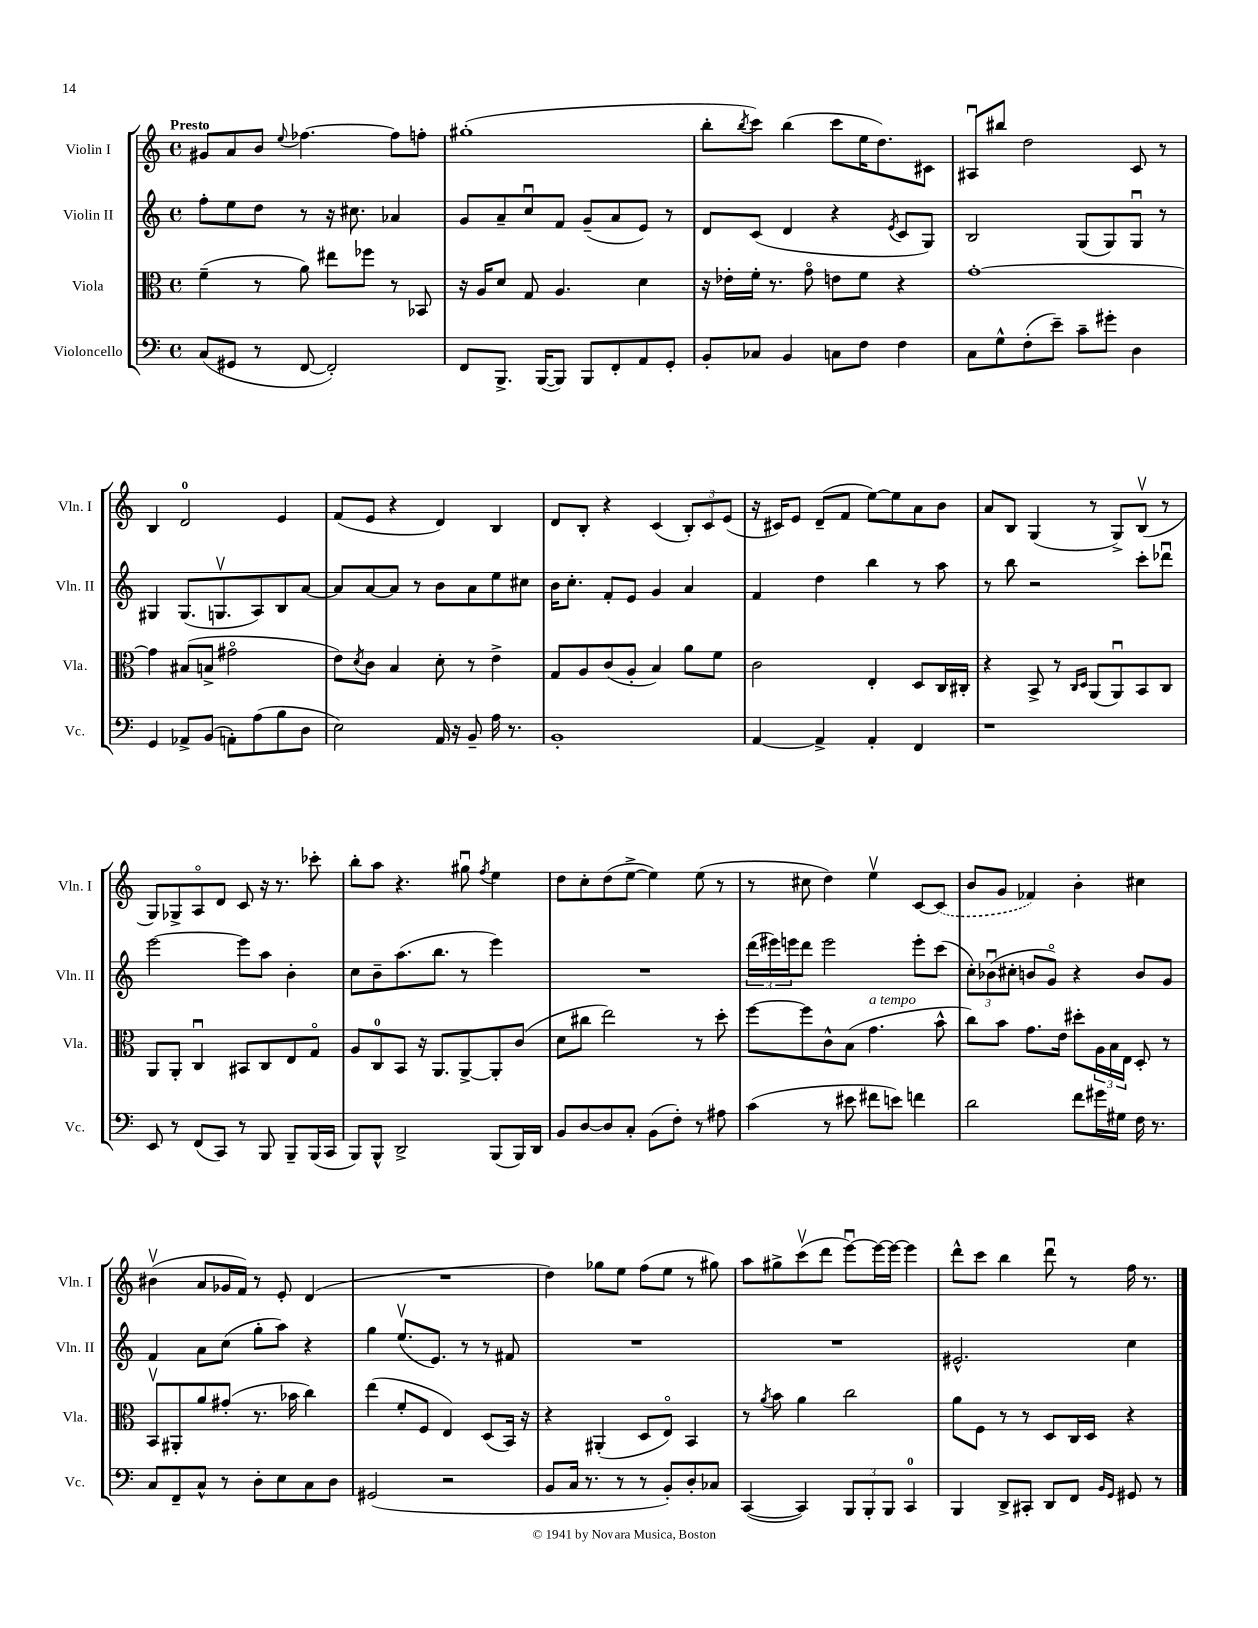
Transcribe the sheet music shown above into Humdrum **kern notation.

**kern	**kern	**kern	**kern
*staff4	*staff3	*staff2	*staff1
*clefF4	*clefC3	*clefG2	*clefG2
*k[]	*k[]	*k[]	*k[]
*M4/4	*M4/4	*M4/4	*M4/4
*met(c)	*met(c)	*met(c)	*met(c)
(8C/L	(4f~\	8ff'\L	8g#/L
8GG#/J	.	8ee\	8a/
8r	8r	8dd\J	8b/J
.	.	.	8qqee/
[8FF/	8a\)	8r	[4.ff-\
2FF'/])	8ee#\L	16r	.
.	.	8.cc#\	.
.	8ff-\J	.	.
.	8r	4a-/	8ff-\]L
.	8BB-/	.	8ff'\J
=	=	=	=
8FF/L	16r	8g/L	(1gg#'
.	16A/LK	.	.
8.BBB^/J	8d/J	8a~/	.
.	8G/	8ccu/	.
([16BBB/LK	.	.	.
8BBB/]J)	4.A/	8f/J	.
8BBB/L	.	(8g~/L	.
8FF'/	.	8a/	.
8AA/	4d\	8e/J)	.
8GG'/J	.	8r	.
=	=	=	=
8BB'/L	16r	8d/L	8bb'\L
.	16e-'\LL	.	.
.	.	.	8qbb/
8C-/J	16f'\JJ	(8c/J	8ccc\J)
.	8.r	.	.
4BB/	.	4d/	(4bb\
.	8go\	.	.
8C\L	8e\L	4r	8ccc\L
8F\J	8f\J	.	16ee\K
.	.	.	8.dd\)
.	.	8qe/	.
4F\	4r	8c/L	.
.	.	8G/J)	8c#\J
=	=	=	=
8C\L	[1g'	2B/	8A#u/L
8G^^\	.	.	8bb#/J
(8F'\	.	.	2dd\
8e~\J)	.	.	.
8c~\L	.	(8G/L	.
8g#'\J	.	8G/)	.
4D\	.	8Gu/J	8c/
.	.	8r	8r
=	=	=	=
4GG/	4g\]	4G#/	4B/
8AA-^/L	(8B#/L	(8.G#/L	2d/
(8BB/J	8B^/J	.	.
.	.	8.Gv/	.
8AA'\L)	2g#o\	.	.
(8A\	.	8A/)	.
8B\	.	8B/	4e/
8D\J	.	[8a/J	.
=	=	=	=
2E\)	8e\L)	8a/]L	(8f/L
.	8qd/	.	.
.	8c\J	[8a/	8e/J
.	4B/	8a/]J	4r
.	.	8r	.
16AA/	8d'\	8b\L	4d/)
16r	.	.	.
8BB~/	8r	8a\	.
16A\	4e^\	8ee\	4B/
8.r	.	.	.
.	.	8cc#\J	.
=	=	=	=
1BB'	8G/L	16b\LK	8d/L
.	.	8.cc'\J	.
.	8A/	.	8B'/J
.	(8c/	8f'/L	4r
.	8A'/J	8e/J	.
.	4B/)	4g/	(4c/
.	8a\L	4a/	12B'/L)
.	.	.	12c/
.	8f\J	.	.
.	.	.	(12e/J
=	=	=	=
[4AA/	2c\	4f/	16r
.	.	.	16c#/LK)
.	.	.	8e/J
4AA^/]	.	4dd\	(8d~/L
.	.	.	8f/J
4AA'/	4E'/	4bb\	[8ee\L)
.	.	.	8ee\]
4FF/	8D/L	8r	8a\
.	16C/L	8aa\	8b\J
.	16C#'/JJ	.	.
=	=	=	=
1r	4r	8r	8a/L
.	.	8bb\	8B/J
.	8BB^/	2r	(4G/
.	8r	.	.
.	16qqC/LL	.	.
.	16qqD/JJ	.	.
.	(8AA/L	.	8r
.	8AAu/)	.	8G^/L)
.	8BB/	8ccc'\L	(8Bv/J
.	8C/J	8ddd-u\J	8r
=	=	=	=
8EE/	8AA/L	[2eee\	8G/L)
8r	8AA'/J	.	8G-^/
(8FF/L	4Cu/	.	8Ao/
8CC/J)	.	.	8d/J
8r	8BB#/L	8eee\]L	8c/
8BBB/	8C/	8aa\J	16r
.	.	.	8.r
8BBB~/L	8E/	4b'\	.
(16BBB/L	8Go/J	.	8ccc-'\
16CC/JJ	.	.	.
=	=	=	=
8BBB/L)	8A/L	8cc\L	8bb'\L
8BBB^^/J	8C/	8b~\	8aa\J
2DD^/	8BB/J	(8.aa\	4.r
.	16r	.	.
.	8.AA/L	8.bb\J	.
.	[8AA^/	8r	8gg#u\
.	.	.	8qff/
(8BBB/L	8AA'/]	4eee\)	4ee\
16BBB/L)	(8c/J	.	.
16DD/JJ	.	.	.
=	=	=	=
8BB/L	8d\L	1r	8dd\L
[8D/	8cc#\J	.	8cc'\
8D/]	2ee\)	.	(8dd\
8C'/J	.	.	[8ee^\J
(8BB\L	.	.	4ee\])
8F'\J)	.	.	.
8r	8r	.	(8ee\
8A#\	8dd'\	.	8r
=	=	=	=
(4c\	[8ff\L	(24ddd\LL	8r
.	.	24eee#\)	.
.	.	24eee\J	.
.	8ff\]	8ddd\J	8cc#\
8r	8c^^\	2eee\	4dd\)
8e#\	(8B\J	.	.
8f#\L	4.g\	.	4eev\
8e\J)	.	.	.
4f\	.	8eee'\L	[8c/L
.	8b^^\	(8ccc\J	(8c/]J
=	=	=	=
2d\	8cc\L)	12cc'\L)	8b/L
.	.	(12b-u\	.
.	8b\J	.	8g/J
.	.	12cc#'\J	.
.	8.g\L	8b/L	4f-/)
.	.	8go/J)	.
.	16e\Jk	.	.
8f\L	8dd#'\L	4r	4b'\
16g#\L	24A\L	.	.
.	24B\	.	.
16G#\JJ	.	.	.
.	24E\JJ	.	.
16F\	8D'/	8b/L	4cc#\
8.r	.	.	.
.	8r	8g/J	.
=	=	=	=
8C/L	8BBv/L	4f/	(4b#v\
8FF~/	8AA#'/	.	.
8C^^/J	8a/	8a\L	8a/L
8r	(8g#'/J	(8cc\J	16g-/L
.	.	.	16f/JJ)
8D'\L	8.r	8gg'\L	8r
8E\	.	8aa\J)	8e'/
.	16b-\	.	.
8C\	4cc\)	4r	(4d/
8D\J	.	.	.
=	=	=	=
(2GG#/	(4ee\	4gg\	1r
.	8f'/L	(8.eev/L	.
.	8F/J	.	.
.	.	8.e/J)	.
2r	4E/)	.	.
.	.	8r	.
.	(8D/L	8r	.
.	16BB/Jk)	8f#/	.
.	16r	.	.
=	=	=	=
8BB/L	4r	1r	4dd\)
16C/Jk	.	.	.
8.r	.	.	.
.	(4AA#'/	.	8gg-\L
8r	.	.	8ee\J
8r	8D/L	.	(8ff\L
8BB'/L)	8Eo/J)	.	8ee\J
8D'/	4BB/	.	8r
8C-/J	.	.	8gg#\)
=	=	=	=
([4CC/	8r	1r	8aa\L
.	8qa/	.	.
.	8b\	.	8gg#^\
4CC/])	4a\	.	(8cccv\
.	.	.	8ddd\J
12BBB/L	2cc\	.	[8eeeu\L)
12BBB'/	.	.	.
.	.	.	16eee\_L
12BBB/J	.	.	.
.	.	.	16eee\_JJ
4CC/	.	.	4eee\]
=	=	=	=
4BBB/	8a\L	2.e#^^/	8ddd^^\L
.	8F\J	.	8ccc\J
8DD^/L	8r	.	4bb\
8CC#'/J	8r	.	.
8DD/L	8D/L	.	8dddu\
8FF/J	16C/L	.	8r
.	16D/JJ	.	.
16qqBB/LL	.	.	.
16qqGG/JJ	.	.	.
8GG#/	4r	4cc\	16ff\
.	.	.	8.r
8r	.	.	.
==	==	==	==
*-	*-	*-	*-
